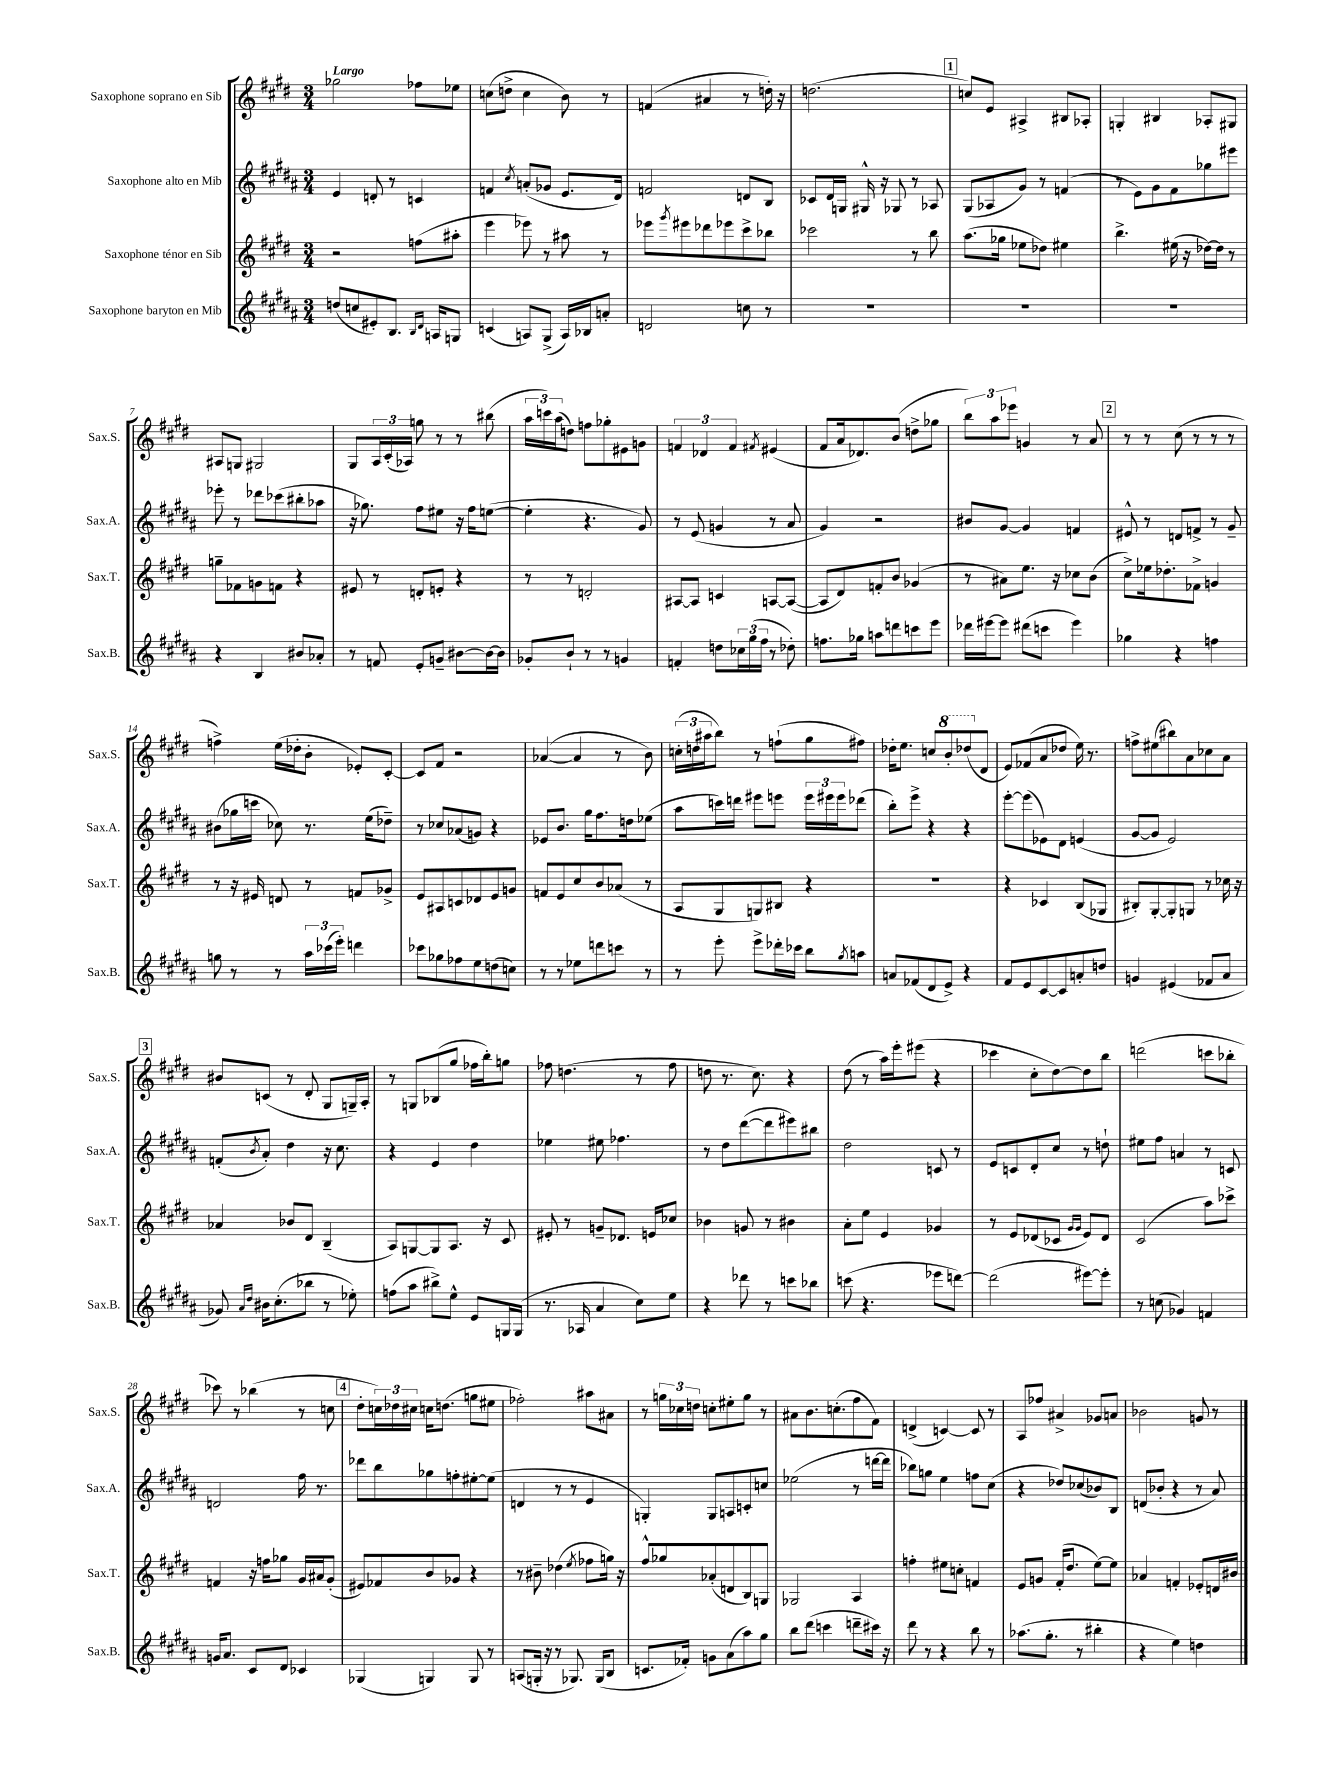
<<
\new StaffGroup <<
\new Staff = "s0" \with { instrumentName = "Saxophone soprano en Sib" shortInstrumentName = "Sax.S." } {
    \clef treble \key e \major \numericTimeSignature \time 3/4 \tempo "Largo"
    ges''2 fes''8 ees''8 |
    c''8( d''8-> c''4 b'8) r8 |
    f'4( ais'4 r8 d''16-.) r16 |
    d''2.( |
    \mark \markup { \box "1" } c''8) e'8 ais4-> bis8 aes8-. |
    g4-. bis4 aes8-. gis8 |
    ais8 g8 gis2 |
    gis8 \tuplet 3/2 { a16 cis'16-.( aes16) } g''8 r8 r8 bis''8( |
    \tuplet 3/2 { a''16 c'''16) a''16( } d''8) f''8 ges''8-. eis'8 g'8 |
    \tuplet 3/2 { f'4 des'4 f'4 } \acciaccatura { fis'8 } eis'4( |
    fis'8 a'16 des'8.) b'8( d''8-> ges''8 |
    \tuplet 3/2 { b''8) a''8 ees'''8 } g'4 r8 a'8 |
    \mark \markup { \box "2" } r8 r8 cis''8( r8 r8 r8 |
    f''4->) e''16( des''16-. b'8-. ees'8-.) cis'8~-. |
    cis'8 fis'8 r2 |
    aes'4~( aes'4 r8 b'8) |
    \tuplet 3/2 { c''16-.( d''16 ais''16 } b''8) r8 f''8-!( gis''8 fis''8) |
    des''16-. e''8. c''8 \ottava #1 b''8-. des'''8( \ottava #0 dis'8 |
    e'8) fes'8( a'8 des''8 e''16) r8. |
    f''8-> eis''8( bis''8) a'8 ces''8 a'8 |
    \mark \markup { \box "3" } bis'8 c'8( r8 dis'8-. gis8 g16--) a16-. |
    r8 g8 bes8( gis''8 fes''16 b''16-.) g''8 |
    fes''8 d''4.( r8 fes''8 |
    d''8 r8. cis''8.) r4 |
    dis''8( r8 a''16) e'''16-. eis'''8( r4 |
    ces'''4 cis''8-. dis''8~) dis''8 b''8 |
    d'''2( c'''8 bes''8-. |
    ces'''8) r8 bes''4( r8 c''8 |
    \mark \markup { \box "4" } dis''8-. \tuplet 3/2 { c''16) des''16 cis''16 } c''16 d''8.( g''8 eis''8 |
    fes''2-.) ais''8 ais'8 |
    r8 \tuplet 3/2 { g''16 ces''16 d''16 } c''8-. eis''8-. g''8 r8 |
    ais'8 b'8. c''8.-.( fis''8 fis'8) |
    d'4->( c'4~) c'8 r8 |
    a8 fes''8 ais'4-> ges'8 a'8 |
    bes'2 g'8 r8 \bar "|." |
}
\new Staff = "s1" \with { instrumentName = "Saxophone alto en Mib" shortInstrumentName = "Sax.A." } {
    \clef treble \key b \major \numericTimeSignature \time 3/4
    e'4 d'8-. r8 c'4 |
    f'4 \acciaccatura { cis''8 } a'8-.( ges'8 e'8. dis'16) |
    f'2 d'8 b8 |
    ces'8 dis'16 g16 gis16-^ r16 ges8 r8 aes8 |
    \mark \markup { \box "1" } gis8( aes8 gis'8) r8 f'4( |
    r8 e'8) gis'8 fis'8 ges''8 eis'''8 |
    ees'''8-. r8 des'''8 ces'''8( bis''8-. aes''8 |
    r16 ges''8.) fis''8 eis''8 r16 fis''16 e''8~( |
    e''4-. r4. gis'8) |
    r8 e'8( g'4 r8 ais'8 |
    gis'4) r2 |
    bis'8 gis'8~ gis'4 f'4 |
    \mark \markup { \box "2" } eis'8-^ r8 d'8 f'8-> r8 gis'8-- |
    bis'8( ges''16 c'''16 ces''8) r8. e''16( des''8--) |
    r8 ces''8 aes'8( g'8) r4 |
    ees'8 b'8. gis''16 fis''8. d''16 ees''8( |
    ais''8 c'''16) d'''16 eis'''8 e'''8 \tuplet 3/2 { e'''16 eis'''16 eis'''16 } des'''8( |
    b''8-.) e'''8-> r4 r4 |
    e'''8~-. e'''8( ees'8) dis'8 e'4( |
    gis'8~ gis'8 e'2) |
    \mark \markup { \box "3" } f'8-.( \acciaccatura { b'8 } ais'8-.) dis''4 r16 cis''8. |
    r4 e'4 dis''4 |
    ees''4 eis''8 fes''4. |
    r8 dis''8 dis'''8~( dis'''8 eis'''8) bis''8 |
    dis''2 c'8 r8 |
    e'8 c'8 dis'8-. cis''8 r8 d''8-! |
    eis''8 fis''8 a'4 r8 c'8 |
    d'2 fis''16 r8. |
    \mark \markup { \box "4" } des'''8 b''8 ges''8 f''8-. eis''8~-. eis''8( |
    d'4 r8 r8 e'4 |
    g4-.) g8 a8 c'8-. c''8 |
    ees''2( r8 d'''16~ d'''16 |
    bes''8) g''8 e''4 f''8 cis''8( |
    r4 des''8) ces''8( bes'8) b8 |
    d'8( bes'8-. r4 r8 ais'8) \bar "|." |
}
\new Staff = "s2" \with { instrumentName = "Saxophone ténor en Sib" shortInstrumentName = "Sax.T." } {
    \clef treble \key e \major \numericTimeSignature \time 3/4
    r2 f''8( ais''8-. |
    e'''4 ees'''8) r8 ais''8 r8 |
    ees'''8 \acciaccatura { gis'''8 } eis'''8 des'''8 ees'''8 cis'''8-> bes''8 |
    ces'''2 r8 b''8 |
    \mark \markup { \box "1" } a''8.( ges''16 ees''8 des''8) eis''4 |
    b''4.-> eis''16( r16 des''16~) des''16 r8 |
    g''8-- fes'8 g'8 f'8 r4 |
    eis'8 r8 d'8-. e'8-. r4 |
    r8 r8 d'2-. |
    ais8~ ais8 c'4 a8~ a8~( |
    a8 dis'8) f'8-. b'8 ges'4( |
    r8 ais'8) e''8. r16 ces''8 b'8( |
    \mark \markup { \box "2" } cis''8->) ees''16 des''8.-. fes'8-> g'4 |
    r8 r16 eis'16 d'8 r8 f'8 ges'8-> |
    e'8 ais8 c'8 des'8 e'8 g'8 |
    f'8 e'8 cis''8 b'8 aes'8( r8 |
    a8 gis8 g8) bis8 r4 |
    R2. |
    r4 ces'4 b8( ges8 |
    bis8-.) gis8~-. gis8-. g8 r8 ces''16 r16 |
    \mark \markup { \box "3" } aes'4 bes'8 dis'8 b4--( |
    a8) g8~ g8 a8. r16 cis'8 |
    eis'8-. r8 g'8-- des'8. e'16 ces''8 |
    bes'4 g'8 r8 bis'4 |
    a'8-. e''8 e'4 ges'4 |
    r8 e'8 des'8( ces'8 \grace { gis'16 gis'16 } e'8) des'8 |
    cis'2( a''8) ces'''8-> |
    f'4 r16 f''16 ges''8 gis'16 ais'16 gis'8-.( |
    \mark \markup { \box "4" } eis'8) fes'8 b'8 ges'8 r4 |
    r8 bis'8-- des''4( \acciaccatura { e''8 } fes''8 g''16) r16 |
    fis''8-^ ges''8 aes'8-.( d'8 b8) g8 |
    ges2 a4 |
    f''4-. eis''8 c''8-. f'4 |
    e'8 g'8 fis'16-.( dis''8. e''8~) e''8 |
    aes'4 f'4-. ees'8-. d'16 bis'16 \bar "|." |
}
\new Staff = "s3" \with { instrumentName = "Saxophone baryton en Mib" shortInstrumentName = "Sax.B." } {
    \clef treble \key b \major \numericTimeSignature \time 3/4
    d''8( c''8 eis'8-.) b8. \grace { b16 dis'16 } a16 g8 |
    c'4( a8) gis8->( a16) bes16 a'8-. |
    d'2 c''8 r8 |
    R2. |
    \mark \markup { \box "1" } R2. |
    R2. |
    r4 b4 bis'8 aes'8-. |
    r8 f'8 e'8-. g'8-- bis'8~ bis'16~ bis'16 |
    ges'8-. b'8-! r8 r8 g'4 |
    f'4-. d''8 \tuplet 3/2 { ces''16 gis''16( fis''16 } r8 des''8-.) |
    f''8. ges''16 a''8 d'''8 c'''8 e'''8 |
    des'''16 eis'''16~ eis'''8 dis'''8( c'''8 eis'''4) |
    \mark \markup { \box "2" } ges''4 r4 f''4 |
    g''8 r8 r8 \tuplet 3/2 { ais''16 ces'''16( e'''16-.) } d'''4 |
    ces'''8 ges''8 fes''8 e''8 d''8( c''8) |
    r8 r8 ees''8 d'''8 c'''8 r8 |
    r8 e'''8-. e'''8-> des'''16-. ces'''16 b''8 \acciaccatura { gis''8 } a''8 |
    a'8 fes'8( dis'8 e'8->) r4 |
    fis'8 e'8 cis'8~ cis'8 a'8-. d''8 |
    g'4 eis'4( fes'8 ais'8 |
    \mark \markup { \box "3" } ges'8) \grace { ais'16 dis''16 } bis'16 cis''8.-.( bes''8 r8 ees''8-.) |
    f''8( ais''8 bis''8->) e''8-^ e'8 g16 g16( |
    r8. aes16 ais'4 cis''8) e''8 |
    r4 des'''8 r8 c'''8 bes''8 |
    c'''8( r4. ees'''8 d'''8~) |
    d'''2( eis'''8~) eis'''8-. |
    r8 c''8( ges'4) f'4 |
    g'16 ais'8. cis'8 dis'8 ces'4 |
    \mark \markup { \box "4" } ges4( g4) g8 r8 |
    a8( g16-. r16 r8 ges8.) ges16( b8 |
    c'8. fes'16-.) g'8 ais'8( ais''8) gis''8 |
    b''8 dis'''8( c'''4 d'''8-- cis'''16) r16 |
    dis'''8 r8 r4 b''8 r8 |
    aes''8.( gis''8.-. r8 bis''4-. |
    r4 e''4) d''4 \bar "|." |
}
>>
>>
